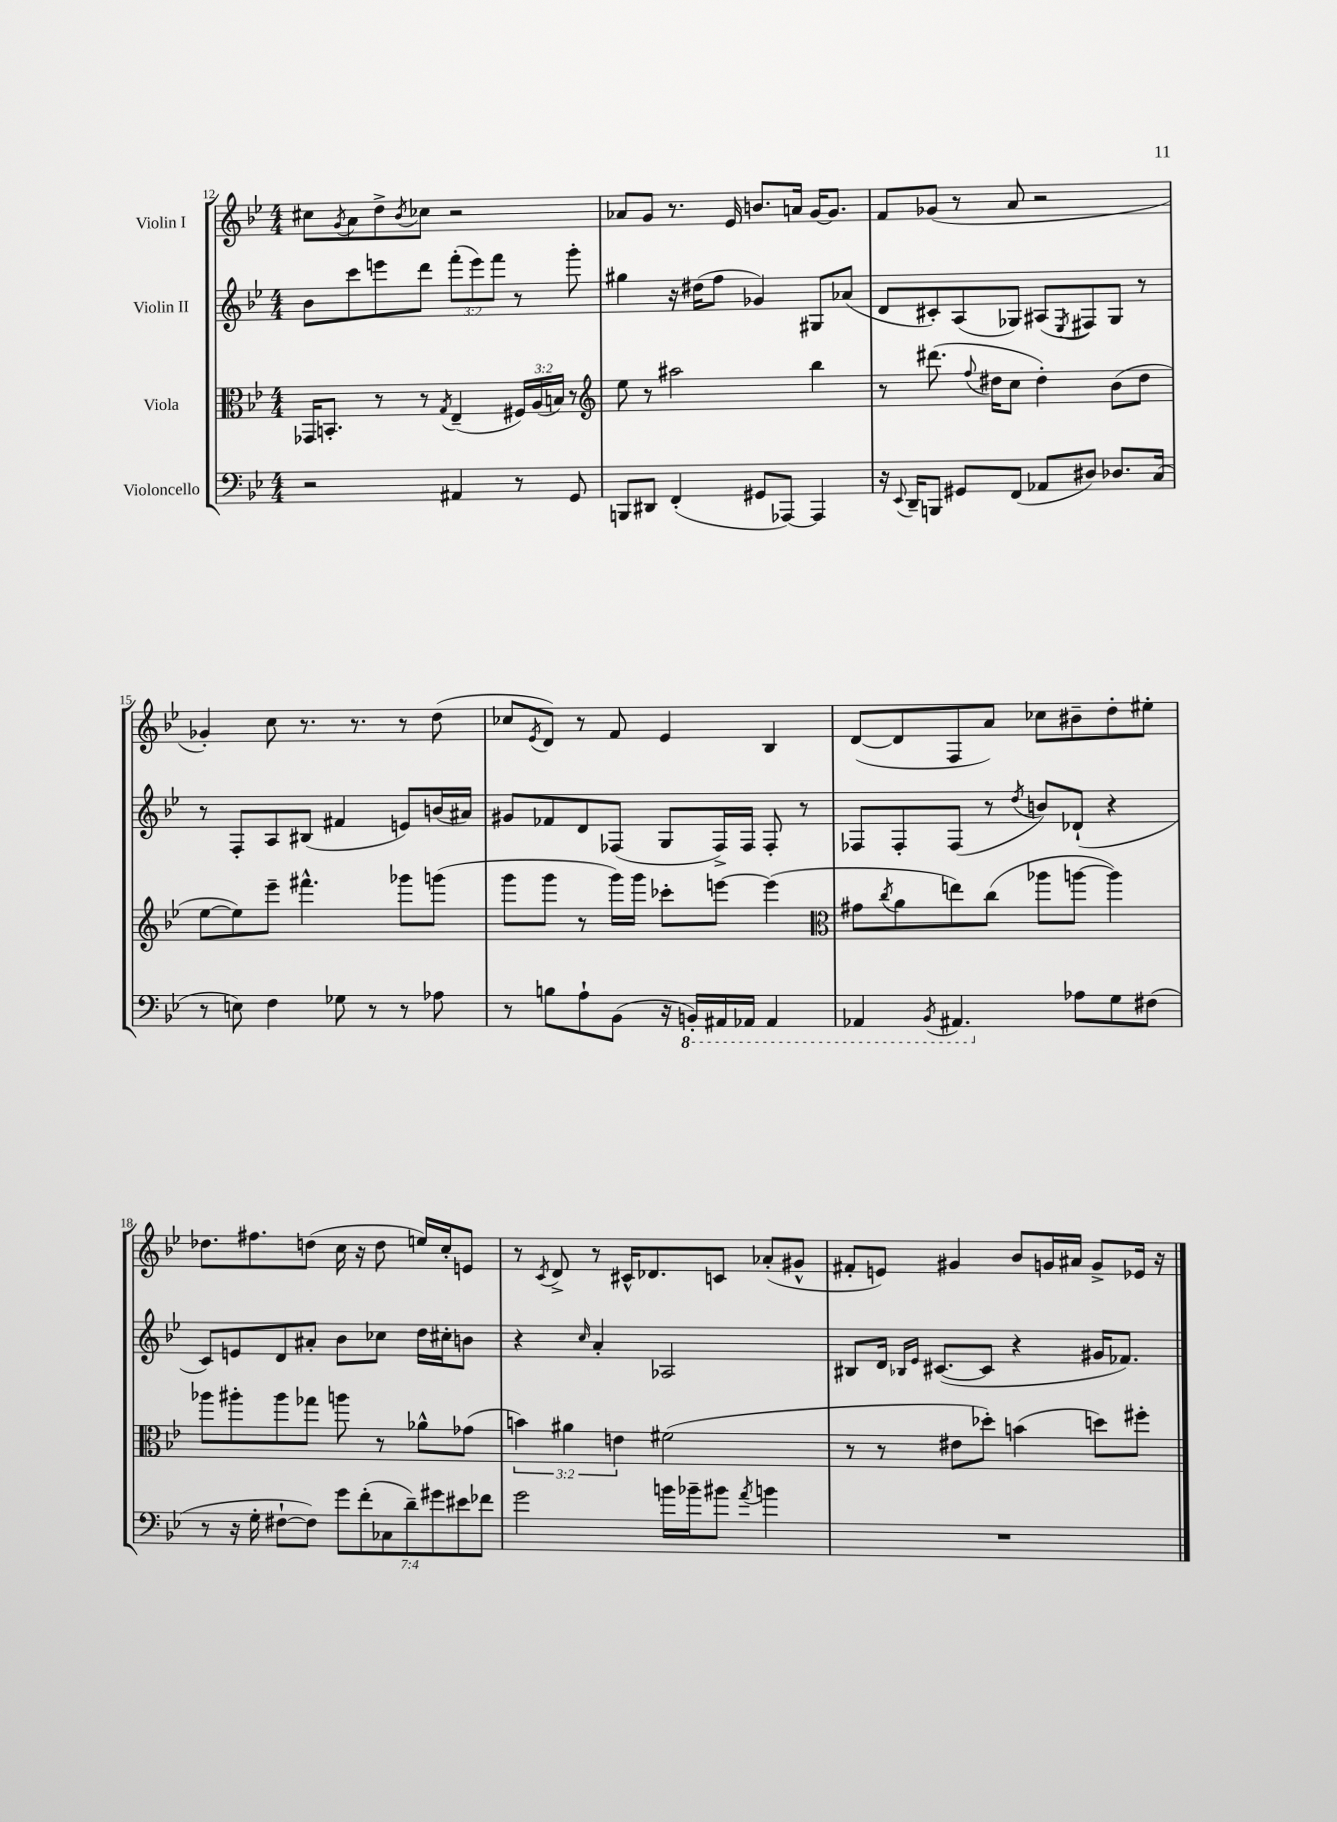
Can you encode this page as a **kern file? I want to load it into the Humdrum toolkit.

**kern	**kern	**kern	**kern
*part4	*part3	*part2	*part1
*staff4	*staff3	*staff2	*staff1
*I"Violoncello	*I"Viola	*I"Violin II	*I"Violin I
*clefF4	*clefC3	*clefG2	*clefG2
*k[b-e-]	*k[b-e-]	*k[b-e-]	*k[b-e-]
*M4/4	*M4/4	*M4/4	*M4/4
=12	=12	=12	=12
2r	16GG-X/KL	8b-\L	8cc#X\L
.	8.BBn'/J	.	.
.	.	.	8qg/
.	.	8ccc\	8a\
.	8r	8eeen\	8dd^\
.	.	.	8qb-/
.	8r	8ddd\J	8cc-X\J
.	8qG/	.	.
4AA#X/	(4E-~/	(12fff'\L	2r
.	.	12eee\)	.
.	.	12fff\J	.
8r	24F#X/LL)	8r	.
.	(24A/	.	.
.	24Bn/JJ)	.	.
8GG/	8r	8ggg'\	.
=13	=13	=13	=13
*	*clefG2	*	*
8BBBn/L	8ee-\	4gg#X\	8a-X/L
8DD#X/J	8r	.	8g/J
(4FF'/	2aa#X\	16r	8.r
.	.	(16dd#X\KL	.
.	.	8ff\J	.
.	.	.	16e-/
8GG#X/L	.	4g-X/)	8.bn/L
[8AAA-X/J)	.	.	.
.	.	.	16an/Jk
4AAA-/]	4bb-\	8G#X/L	[16g/KL
.	.	.	8.g/J]
.	.	(8a-X/J	.
=14	=14	=14	=14
16r	8r	8d/L	8f/L
8qqEE-/	.	.	.
16DD~/KL	.	.	.
8BBBn/J	(8.ddd#X\	8c#X'/)	(8g-X/J
8GG#X/L	.	(8A/	8r
.	8qqff/	.	.
.	16dd#X\KL	.	.
(8FF/J	8cc\J	8G-X/J)	8a/
8AA-X/L	4dd#'\)	(8A#X/L	2r
.	.	8qE-/	.
8D#X/J)	.	8F#X/)	.
8.D-X/L	(8b-\L	8G-/J	.
.	8dd#\J	8r	.
(16C/Jk	.	.	.
!!LO:LB:g=z
=15	=15	=15	=15
8r	[8ee-\L	8r	4g-X'/)
8En\)	8ee-\])	8F'/L	.
4F\	8eee-~\J	8A/	8cc\
.	4.fff#X^^\	(8B#X/J	8.r
8G-X\	.	4f#X/	.
.	.	.	8.r
8r	.	.	.
8r	8ggg-X\L	8en/L)	8r
8A-X\	(8gggn\J	(16bn/L	(8dd\
.	.	16a#X/JJ)	.
=16	=16	=16	=16
8r	8ggg\L	8g#X/L	8cc-X/L
.	.	.	8qe-/
8Bn\L	8ggg\J	8f-X/	8d/J)
8A`\	8r	8d/	8r
(8BB-\J	16ggg\LL)	(8F-X/J	8f/
.	16ggg\JJ	.	.
16r	8ccc-X'\L	8G/L	4e-/
*8ba	*	*	*
16BBBn'/LL)	.	.	.
16AAA#X/	[8eeen\J	16F-^/L)	.
16AAA-X/JJ	.	16F-/JJ	.
4AAA-/	(4eee\]	8F-'/	4B-/
.	.	8r	.
=17	=17	=17	=17
*	*clefC3	*	*
4AAA-X/	8g#X\L	8F-X/L	([8d/L
.	8qcc/	.	.
.	8a\	8F-'/	8d/]
8qBBB-/	.	.	.
4.AAA#X/	8een\)	(8F-/J	8F/
.	(8cc\J	8r	8a/J)
.	.	8qdd/	.
.	8aa-X\L	8bn/L)	8cc-X\L
*X8ba	*	*	*
8A-X\L	[8aan\J	(8d-X`/J	8b#X~\
8G\	4aa\])	4r	8dd'\
(8F#X\J	.	.	8ee#X'\J
!!LO:LB:g=z
=18	=18	=18	=18
8r	8aa-X\L	8c/L)	8.dd-X\L
16r	8aa#X'\	8en/	.
16G'\	.	.	8.ff#X\
[8F#X`\L	8aa#\	8d/	.
8F#\J])	8gg-X\J	8a#X'/J	(8ddn\J
14g\L	8aan\	8b-\L	16cc\
.	.	.	16r
(14f'\	.	.	.
.	8r	8cc-X\J	8dd\
14C-X\	.	.	.
14d~\)	.	.	.
.	8a-X^^\L	16dd\LL	16een/LL)
14g#X\	.	.	.
.	.	16cc#X'\J	16cc'/J
14e#X\	.	.	.
.	(8g-X\J	8bn\J	8en/J
14f-X\J	.	.	.
=19	=19	=19	=19
2g\	6bn\)	4r	8r
.	.	.	8qc/
.	.	.	8d^/
.	6a#X\	.	.
.	.	16qqcc/	.
.	.	4a'/	8r
.	6en\	.	.
.	.	.	16c#X^^/KL
.	.	.	8.d-X/
16bn\LL	(2f#X\	2A-X/	.
16b-X~\J	.	.	.
8b#X\J	.	.	8cn/J
8qa/	.	.	.
4bn\	.	.	(8a-X'/L
.	.	.	8g#X^^/J
=20	=20	=20	=20
1r	8r	8B#X/L	8f#X'/L
.	8r	16d/Jk	8en/J)
.	.	16qqB-X/LL	.
.	.	16qqe-/JJ	.
.	.	([8.c#X/L	.
.	8e#X\L	.	4g#X/
.	8dd-X'\J)	8c#/J]	.
.	(4bn\	4r	8b-/L
.	.	.	16gn/L
.	.	.	16a#X/JJ
.	8ddn\L)	16g#X/KL	8g^/L
.	.	8.f-X/J)	.
.	8ff#X'\J	.	16e-X/Jk
.	.	.	16r
==	==	==	==
*-	*-	*-	*-
